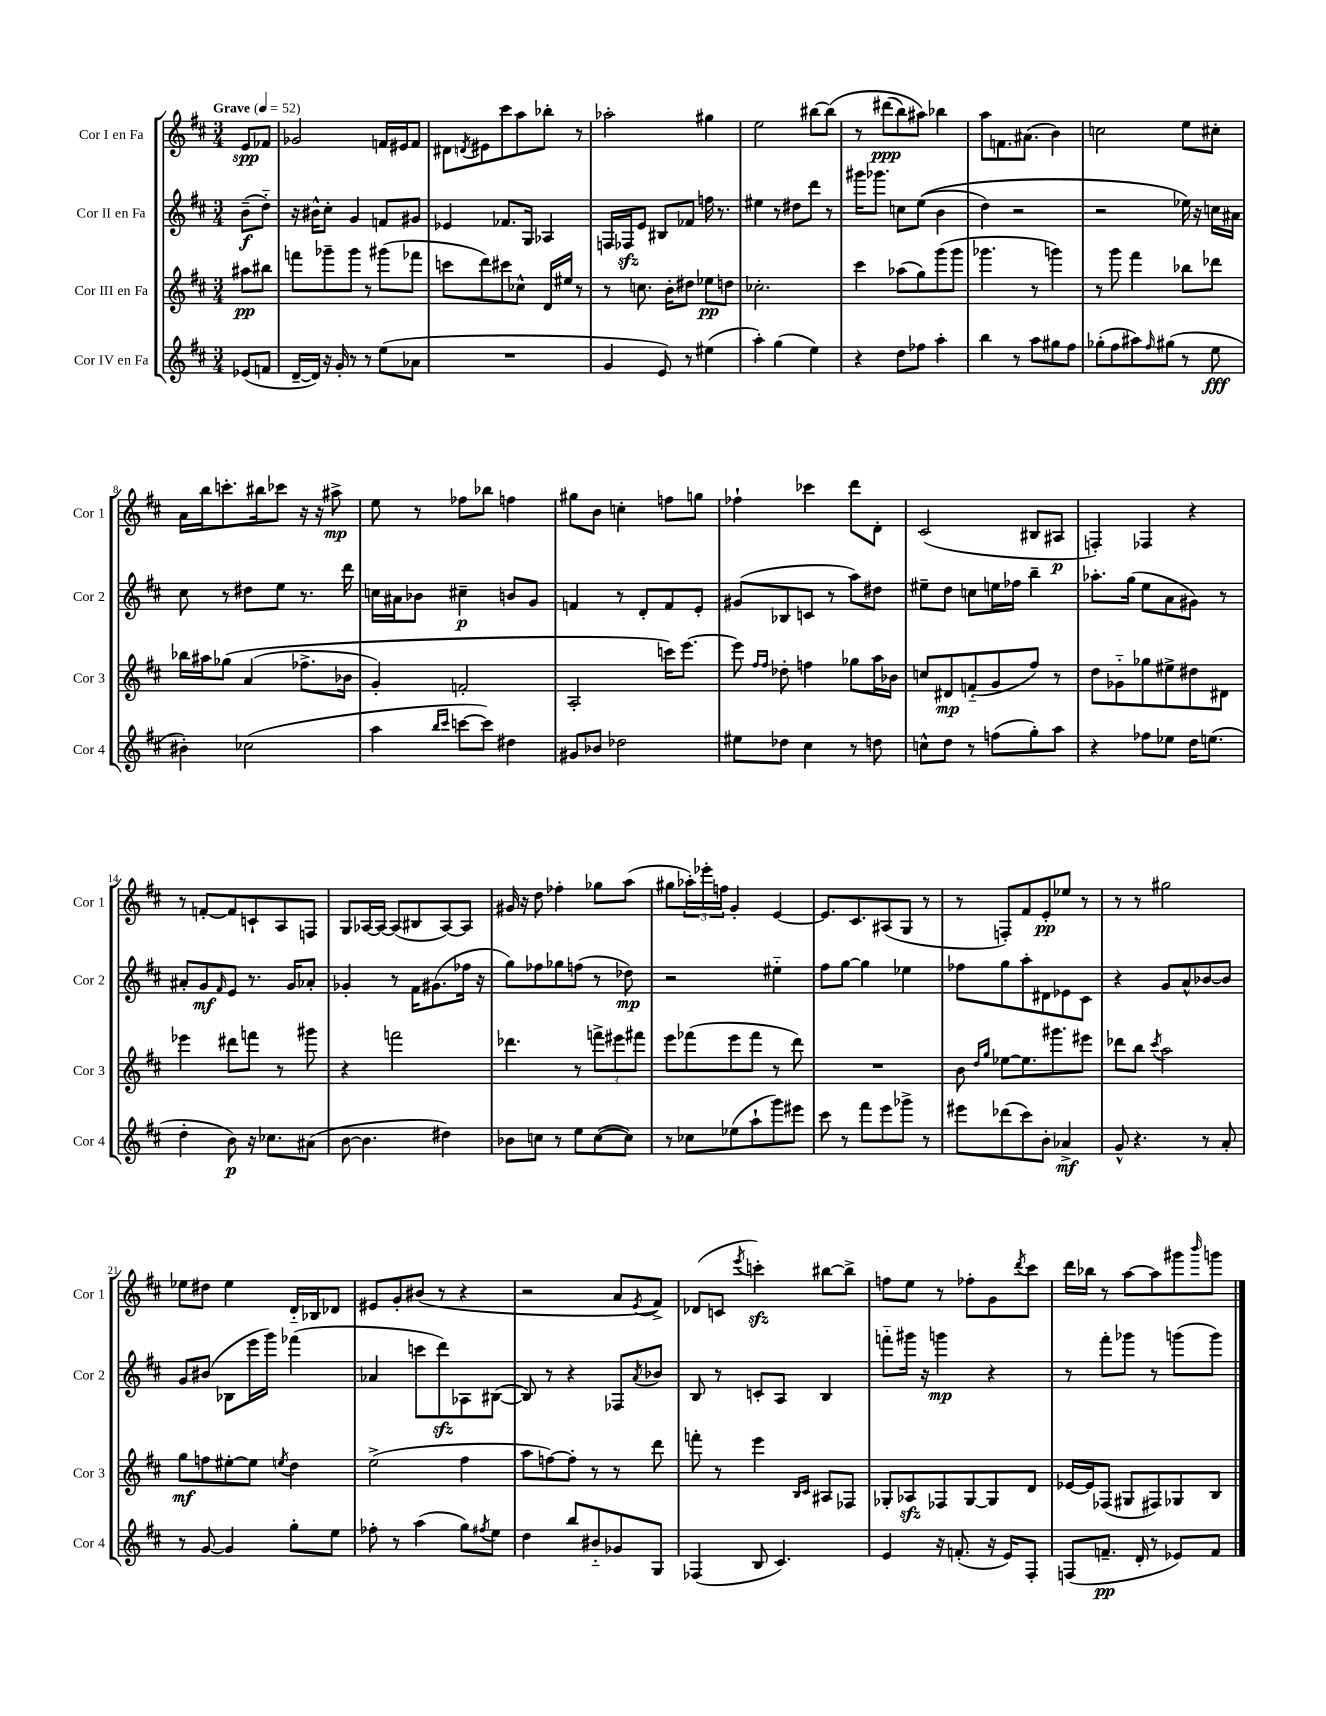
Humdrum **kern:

**kern	**dynam	**kern	**dynam	**kern	**dynam	**kern	**dynam
*part4	*part4	*part3	*part3	*part2	*part2	*part1	*part1
*staff4	*staff4	*staff3	*staff3	*staff2	*staff2	*staff1	*staff1
*I"Cor IV en Fa	*	*I"Cor III en Fa	*	*I"Cor II en Fa	*	*I"Cor I en Fa	*
*I'Cor 4	*	*I'Cor 3	*	*I'Cor 2	*	*I'Cor 1	*
*clefG2	*	*clefG2	*	*clefG2	*	*clefG2	*
*k[f#c#]	*	*k[f#c#]	*	*k[f#c#]	*	*k[f#c#]	*
*M3/4	*	*M3/4	*	*M3/4	*	*M3/4	*
*MM52	*	*MM52	*	*MM52	*	*MM52	*
=	=	=	=	=	=	=	=
!	!	!	!	!	!	!LO:TX:a:B:t=Grave	!
(8e-X/L	.	8aa#X\L	pp	(8b~\L	f	8e/L	spp
8fn/J	.	8bb#X\J	.	8dd\J)	.	8f-X/J	.
=1	=1	=1	=1	=1	=1	=1	=1
[16d~/LL	.	8fffn\L	.	16r	.	2g-X/	.
16d/JJ])	.	.	.	16b#X^^\KL	.	.	.
16r	.	8ggg-X~\	.	8cc#'\J	.	.	.
16g'/	.	.	.	.	.	.	.
8r	.	8ggg-\J	.	4g/	.	.	.
8r	.	8r	.	.	.	.	.
(8ee\L	.	(8ggg#X\L	.	8fn/L	.	16fn/LL	.
.	.	.	.	.	.	16e#X/J	.
8a-X\J	.	8fff-X\J	.	8g#X/J	.	8f/J	.
=2	=2	=2	=2	=2	=2	=2	=2
2.r	.	8cccn\L	.	4e-X/	.	8d#X\L	.
.	.	.	.	.	.	8qdn/	.
.	.	8ddd\)	.	.	.	8e#X\	.
.	.	8ccc#X\	.	8.f-X/L	.	8ccc#\	.
.	.	8cc-X^^\J	.	.	.	8aa\	.
.	.	.	.	16G/Jk	.	.	.
.	.	16d/LL	.	4A-X/	.	8bb-X'\J	.
.	.	16ee#X/JJ	.	.	.	.	.
.	.	8r	.	.	.	8r	.
=3	=3	=3	=3	=3	=3	=3	=3
4g/	.	8r	.	16Fn/LL	.	2aa-X'\	.
.	.	.	.	16F-Xzz/J	.	.	.
.	.	8.ccn\	.	8e/J	.	.	.
8e/)	.	.	.	8B#X/L	.	.	.
.	.	16b'\KL	.	.	.	.	.
8r	.	8dd#X\J	.	8f-X/J	.	.	.
(4ee#X\	.	8ee-X\L	pp	16ffn\	.	4gg#X\	.
.	.	.	.	8.r	.	.	.
.	.	8ddn\J	.	.	.	.	.
=4	=4	=4	=4	=4	=4	=4	=4
4aa'\)	.	2.cc-X'\	.	4ee#X\	.	2ee\	.
(4gg\	.	.	.	8r	.	.	.
.	.	.	.	8dd#X\L	.	.	.
4ee\)	.	.	.	8ddd\J	.	[8bb#X\L	.
.	.	.	.	8r	.	(8bb#\J]	.
=5	=5	=5	=5	=5	=5	=5	=5
4r	.	4ccc#\	.	16ggg#X\KL	.	8r	.
.	.	.	.	8.ggg-X\J	.	.	.
.	.	.	.	.	.	(8ddd#X\L	ppp
8dd\L	.	(8aa-X\L	.	8ccn\L	.	8bb\)	.
8ff-X\J	.	8gg\)	.	((8ee\J	.	8aa#X\J)	.
4aa'\	.	(8ggg\	.	4b\	.	4bb-X\	.
.	.	8ggg\J	.	.	.	.	.
=6	=6	=6	=6	=6	=6	=6	=6
4bb\	.	4.ggg-X\	.	4dd\)	.	8aa\L	.
.	.	.	.	.	.	8.fn\	.
8r	.	.	.	2r	.	.	.
.	.	.	.	.	.	(8.a#X\J	.
8aa\L	.	8r	.	.	.	.	.
8gg#X\	.	4gggn\)	.	.	.	4b\)	.
8ff#\J	.	.	.	.	.	.	.
=7	=7	=7	=7	=7	=7	=7	=7
(8gg-X'\L	.	8r	.	2r	.	2ccn\	.
8ff#\	.	8ggg\	.	.	.	.	.
8aa#X\)	.	4fff#\	.	.	.	.	.
16qqff#/	.	.	.	.	.	.	.
(8gg#X\J	.	.	.	.	.	.	.
8r	.	8bb-X\L	.	16ee-X\)	.	8ee\L	.
.	.	.	.	16r	.	.	.
8ee\	fff	8ddd-X\J	.	16ccn\LL	.	8cc#X'\J	.
.	.	.	.	16a#X\JJ	.	.	.
!!LO:LB:g=z
=8	=8	=8	=8	=8	=8	=8	=8
4b#X'\)	.	16bb-X\LL	.	8cc#\	.	16a\LL	.
.	.	16aa#X\J	.	.	.	16bb\J	.
.	.	(8gg-X\J	.	8r	.	8.cccn'\	.
(2cc-X\	.	(4a/	.	8dd#X\L	.	.	.
.	.	.	.	.	.	16bb#X\k	.
.	.	.	.	8ee\J	.	8ccc-X\J	.
.	.	8.ff-X^\L	.	8.r	.	16r	.
.	.	.	.	.	.	16r	.
.	.	.	.	.	.	8aa#X^\	mp
.	.	16b-X\Jk	.	16ddd\	.	.	.
=9	=9	=9	=9	=9	=9	=9	=9
4aa\	.	4g'/)	.	16ccn\LL	.	8ee\	.
.	.	.	.	16a#X\J	.	.	.
.	.	.	.	8b-X\J	.	8r	.
16qqbb/LL	.	.	.	.	.	.	.
16qqccc#/JJ	.	.	.	.	.	.	.
[8cccn\L	.	2fn'/	.	4cc#X~\	p	8ff-X\L	.
8ccc\J])	.	.	.	.	.	8bb-X\J	.
4dd#X\	.	.	.	8bn/L	.	4ffn\	.
.	.	.	.	8g/J	.	.	.
=10	=10	=10	=10	=10	=10	=10	=10
8g#X/L	.	2A'/	.	4fn/	.	8gg#X\L	.
8b-X/J	.	.	.	.	.	8b\J	.
2dd-X\	.	.	.	8r	.	4ccn'\	.
.	.	.	.	8d'/L	.	.	.
.	.	16cccn\KL)	.	8f/	.	8ffn\L	.
.	.	[8.eee\J	.	.	.	.	.
.	.	.	.	8e'/J	.	8ggn\J	.
=11	=11	=11	=11	=11	=11	=11	=11
8ee#X\L	.	8eee\]	.	(8g#X/L	.	4ff-X`\	.
.	.	16qqff#/LL	.	.	.	.	.
.	.	16qqff#/JJ	.	.	.	.	.
8dd-X\J	.	8dd-X'\	.	8B-X/	.	.	.
4cc#\	.	4ffn\	.	8cn/J	.	4ccc-X\	.
.	.	.	.	8r	.	.	.
8r	.	8gg-X\L	.	8aa\L)	.	8ddd\L	.
8ddn\	.	16aa\L	.	8dd#X\J	.	8d'\J	.
.	.	16b-X\JJ	.	.	.	.	.
=12	=12	=12	=12	=12	=12	=12	=12
8ccn^^\L	.	8ccn/L	.	8ee#X~\L	.	(2c#/	.
8dd\J	.	8d#X/	mp	8dd\J	.	.	.
8r	.	(8fn/	.	8ccn\L	.	.	.
(8ffn\L	.	8g/	.	16een\L	.	.	.
.	.	.	.	16ff-X\JJ	.	.	.
8gg'\)	.	8ff#/J)	.	4bb~\	.	8B#X/L	.
8aa\J	.	8r	.	.	.	8A#X/J	p
=13	=13	=13	=13	=13	=13	=13	=13
4r	.	8dd\L	.	8.aa-X'\L	.	4Fn'/)	.
.	.	8g-X\	.	.	.	.	.
.	.	.	.	(16gg\Jk	.	.	.
8ff-X\L	.	8gg-X\	.	8ee\L	.	4F-X/	.
8ee-X\J	.	8ee#X^\	.	8a\	.	.	.
16dd\KL	.	8dd#X\	.	8g#X\J)	.	4r	.
(8.een\J	.	.	.	.	.	.	.
.	.	8d#X\J	.	8r	.	.	.
!!LO:LB:g=z
=14	=14	=14	=14	=14	=14	=14	=14
4dd'\	.	4eee-X\	.	8a#X'/L	.	8r	.
.	.	.	.	8g/	mf	[8fn'/L	.
.	.	.	.	16qqf#/	.	.	.
8b\)	p	8ddd#X\L	.	8e/J	.	8f/]	.
16r	.	8fffn\J	.	8.r	.	8cn`/	.
8.cc-X\L	.	.	.	.	.	.	.
.	.	8r	.	.	.	8A/	.
.	.	.	.	16g/KL	.	.	.
(8a#X\J	.	8ggg#X\	.	8a-X'/J	.	8Fn/J	.
=15	=15	=15	=15	=15	=15	=15	=15
[8b\	.	4r	.	4g-X'/	.	8G/L	.
4.b\]	.	.	.	.	.	[16A-X/L	.
.	.	.	.	.	.	16A-/JJ_	.
.	.	2fffn\	.	8r	.	(8A-/L]	.
.	.	.	.	16f#\KL	.	8B#X/	.
.	.	.	.	(8.g#X\	.	.	.
4dd#X\)	.	.	.	.	.	[8A-/)	.
.	.	.	.	16ff-X\Jk	.	8A-/J]	.
.	.	.	.	16r	.	.	.
=16	=16	=16	=16	=16	=16	=16	=16
8b-X\L	.	4.ddd-X\	.	8gg\L)	.	16g#X/	.
.	.	.	.	.	.	16r	.
8ccn\J	.	.	.	8ff-X\	.	8dd\	.
8r	.	.	.	8gg-X\	.	4ff-X'\	.
8ee\L	.	8r	.	(8ffn\J	.	.	.
([8cc\	.	12fffn^\L	.	8r	.	8gg-X\L	.
.	.	12eee#X\	.	.	.	.	.
8cc\J])	.	.	.	8dd-X\)	mp	(8aa\J	.
.	.	12fff#X\J	.	.	.	.	.
=17	=17	=17	=17	=17	=17	=17	=17
8r	.	8eee\L	.	2r	.	8gg#X\L	.
8cc-X\L	.	(8fff-X\	.	.	.	24aa-X'\L)	.
.	.	.	.	.	.	24eee-X'\	.
.	.	.	.	.	.	24ffn\JJ	.
(8ee-X\	.	8eee\	.	.	.	4g'/	.
8aa`\	.	8fff-\J	.	.	.	.	.
8ggg\)	.	8r	.	4ee#X\	.	[4e/	.
8eee#X\J	.	8ddd\)	.	.	.	.	.
=18	=18	=18	=18	=18	=18	=18	=18
8ccc#\	.	2.r	.	8ff#\L	.	8.e/L]	.
8r	.	.	.	[8gg\J	.	.	.
.	.	.	.	.	.	8.c#/	.
8fff#\L	.	.	.	4gg\]	.	.	.
8eee\	.	.	.	.	.	(8A#X/	.
8ggg-X^\J	.	.	.	4ee-X\	.	8G/J	.
8r	.	.	.	.	.	8r	.
=19	=19	=19	=19	=19	=19	=19	=19
8eee#X\L	.	8b\	.	8ff-X\L	.	8r	.
.	.	16qqdd/LL	.	.	.	.	.
.	.	16qqgg/JJ	.	.	.	.	.
(8ddd-X\	.	[8ee-X\L	.	8gg\	.	8Fn'/L)	.
8ccc#\)	.	8.ee-\]	.	8aa'\	.	8f#/	.
8b'\J	.	.	.	8d#X\	.	8e'/	pp
.	.	8.ggg#X\	.	.	.	.	.
4a-X^/	mf	.	.	8e-X\	.	8ee-X/J	.
.	.	8eee#X\J	.	8c#\J	.	8r	.
=20	=20	=20	=20	=20	=20	=20	=20
8g^^/	.	8ddd-X\L	.	4r	.	8r	.
4.r	.	8bb\J	.	.	.	8r	.
.	.	8qccc#/	.	.	.	.	.
.	.	2aa\	.	8g/L	.	2gg#X\	.
.	.	.	.	8a^^/	.	.	.
8r	.	.	.	[8b-X/	.	.	.
8a'/	.	.	.	8b-/J]	.	.	.
!!LO:LB:g=z
=21	=21	=21	=21	=21	=21	=21	=21
8r	.	8gg\L	mf	8g/L	.	8ee-X\L	.
[8g/	.	8ffn\	.	(8b#X/J	.	8dd#X\J	.
4g/]	.	[8ee#X'\	.	8B-X\L	.	4ee-\	.
.	.	8ee#\J]	.	16eee\L	.	.	.
.	.	.	.	16ggg\JJ)	.	.	.
.	.	8qeen/	.	.	.	.	.
8gg'\L	.	4dd\	.	(4fff-X\	.	16d/LL	.
.	.	.	.	.	.	16B-X/J	.
8ee\J	.	.	.	.	.	8d-X/J	.
=22	=22	=22	=22	=22	=22	=22	=22
8ff-X'\	.	(2ee^\	.	4a-X/	.	8e#X/L	.
8r	.	.	.	.	.	8g'/	.
(4aa\	.	.	.	8cccn\L	.	(8b#X/J	.
.	.	.	.	8dddzz\)	.	8r	.
8gg\L)	.	4ff#\	.	8A-X\	.	4r	.
8qff#X/	.	.	.	.	.	.	.
8ee\J	.	.	.	([8B#X\J	.	.	.
=23	=23	=23	=23	=23	=23	=23	=23
4dd\	.	8aa\L	.	8B#/])	.	2r	.
.	.	[8ffn\)	.	8r	.	.	.
8bb/L	.	8ff'\J]	.	4r	.	.	.
8b#X/	.	8r	.	.	.	.	.
8g-X/	.	8r	.	8F-X/L	.	8a/L	.
.	.	.	.	8qa/	.	8qe/	.
8G/J	.	8ddd\	.	8b-X/J	.	8f#^/J)	.
=24	=24	=24	=24	=24	=24	=24	=24
(4F-X/	.	8fffn'\	.	8B/	.	(8d-X/L	.
.	.	8r	.	8r	.	8cn/J	.
.	.	.	.	.	.	8qeee/	.
8B/	.	4eee\	.	8cn'/L	.	4cccnzz'\)	.
4.c#/)	.	.	.	8A/J	.	.	.
.	.	16qqB/LL	.	.	.	.	.
.	.	16qqc#/JJ	.	.	.	.	.
.	.	8A#X/L	.	4B/	.	[8bb#X\L	.
.	.	8F-X/J	.	.	.	8bb#^\J]	.
=25	=25	=25	=25	=25	=25	=25	=25
4e/	.	8G-X'/L	.	8fffn\L	.	8ffn\L	.
.	.	8A-Xzz/	.	16ggg#X\Jk	.	8ee\J	.
.	.	.	.	16r	.	.	.
16r	.	8F-X/	.	4gggn\	mp	8r	.
(8.fn'/	.	.	.	.	.	.	.
.	.	[8G-/	.	.	.	8ff-X'\L	.
16r	.	8G-/]	.	4r	.	8g\	.
16e/KL)	.	.	.	.	.	.	.
.	.	.	.	.	.	8qddd/	.
8F#'/J	.	8d/J	.	.	.	8ccc#\J	.
=26	=26	=26	=26	=26	=26	=26	=26
(8Fn/L	.	[16e-X/LL	.	8r	.	16ddd\LL	.
.	.	16e-/J]	.	.	.	16bb-X\JJ	.
8.fn~/J	pp	(8F-X/J	.	8fff#'\L	.	8r	.
.	.	8G#X/L	.	8ggg-X\J	.	[8aa\L	.
16d'/	.	.	.	.	.	.	.
8r	.	8F#X/)	.	8r	.	8aa\]	.
8e-X/L)	.	8G-X/	.	(8gggn\L	.	8ggg#X\	.
.	.	.	.	.	.	16qqbbb/	.
8f/J	.	8B/J	.	8ggg\J)	.	8gggn\J	.
==	==	==	==	==	==	==	==
*-	*-	*-	*-	*-	*-	*-	*-
